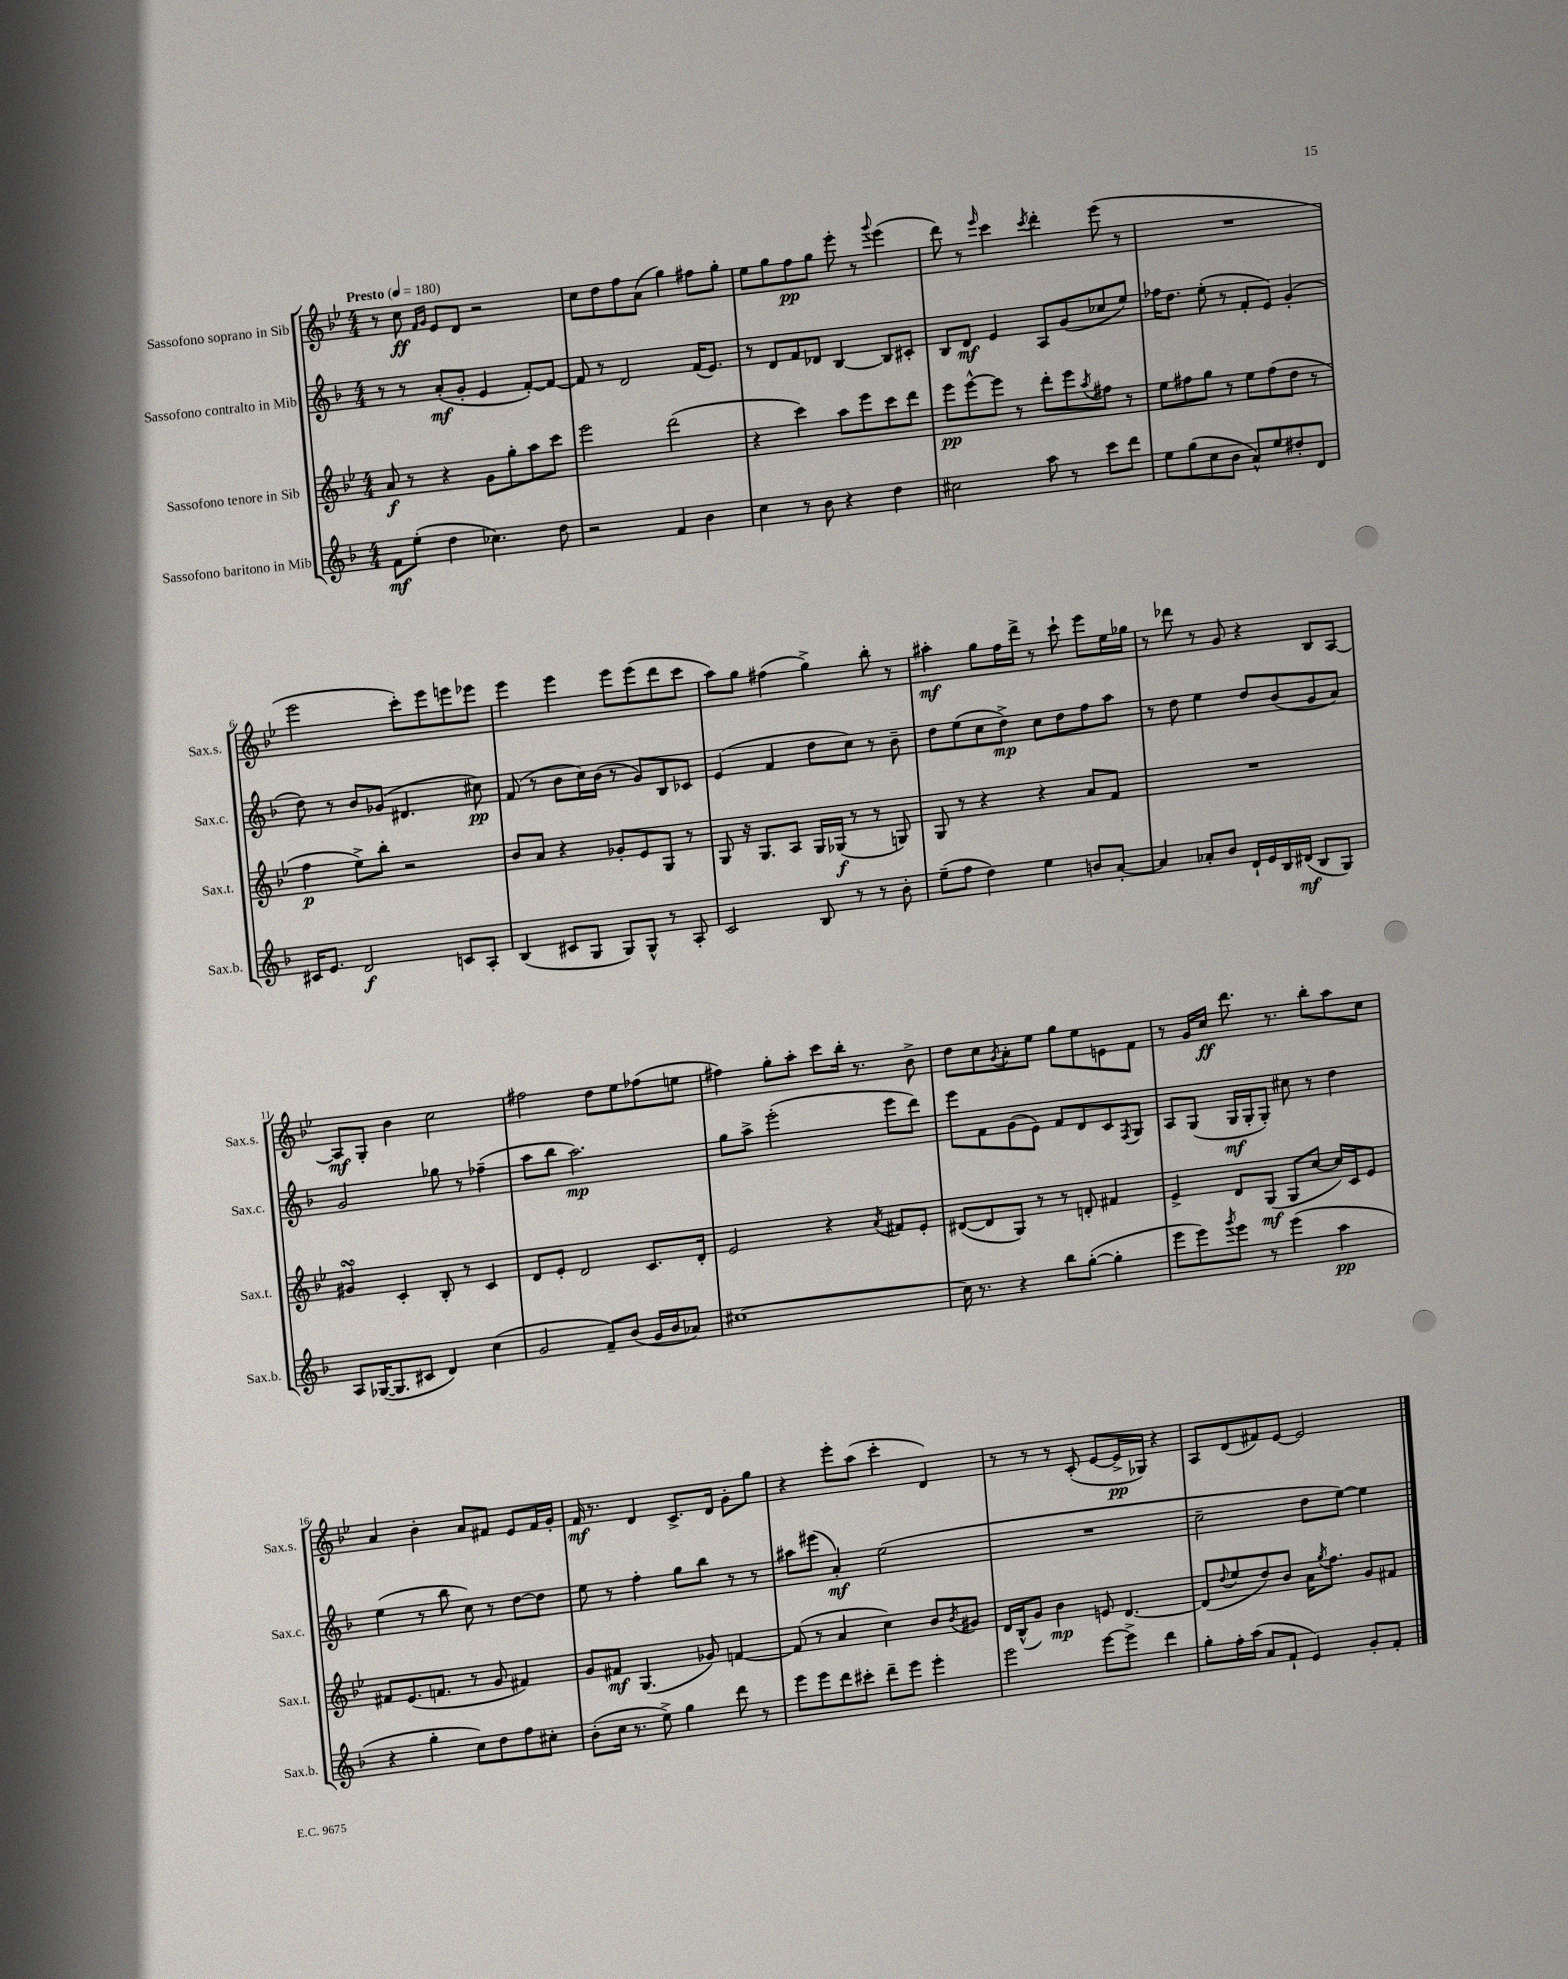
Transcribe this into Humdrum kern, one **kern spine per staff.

**kern	**kern	**kern	**kern
*staff4	*staff3	*staff2	*staff1
*clefG2	*clefG2	*clefG2	*clefG2
*k[b-]	*k[b-e-]	*k[b-]	*k[b-e-]
*M4/4	*M4/4	*M4/4	*M4/4
*MM180	*MM180	*MM180	*MM180
8f	8a	8r	8r
(8ee'	8r	8r	8cc
.	.	.	16qqf
.	.	.	16qqg
4dd	4r	(8a'	8e-
.	.	8g'	8d
4.cc-)	8g	4e	2r
.	8gg'	.	.
.	8aa	[8f')	.
8dd	8ccc	8f_	.
=	=	=	=
2r	2eee-	8f]	8cc
.	.	8r	8dd
.	.	2d	8ff
.	.	.	(8a
4f	(2ddd	.	4gg)
4b-	.	(16f	8ff#
.	.	8.e)	.
.	.	.	8gg'
=	=	=	=
4cc	4r	8r	8ee-
.	.	8d	8gg
8r	4ccc)	8f	8ff
8b-	.	8d-	8gg
4r	8aa	[4B-	8eee-'
.	8eee-	.	8r
.	.	.	8qqggg
4dd	8ccc	8B-]	(4eee-
.	8ddd	8c#'	.
=	=	=	=
2cc#	8eee-	8B-	8ddd)
.	[8eee-^^	8d	8r
.	.	.	16qqeee-
.	8eee-]	4e	4ccc
.	8r	.	.
.	.	.	8qccc
8aa	8ddd'	8A	4ddd'
8r	8eee-	(8g	.
.	8qaa	.	.
8ccc	8ff#	8cc-	(8eee-
8ddd	8r	8ee)	8r
=	=	=	=
8ee	8ee-	16ff-	1r
.	.	8.dd	.
(8gg	8ff#	.	.
8cc	8gg	(8ee'	.
8b-	8r	8r	.
8a^^)	8ee-	8f'	.
8ee	(8ff#	8e)	.
8dd#'	8dd	(4g'	.
8d	8r	.	.
=	=	=	=
16c#	4ff	8dd)	2eee-
8.e	.	.	.
.	.	8r	.
2d	8ee-^)	8b-	.
.	8bb-'	(8g-	.
.	2r	4.d#	8ccc')
.	.	.	8eee-
8c	.	.	8eee
8A'	.	8cc#)	8eee-
=	=	=	=
(4B-	8b-	(8f	4eee-
.	8a	8r	.
8c#	4r	8b-	4eee-
8G	.	16cc)	.
.	.	(16b-	.
8G)	8g-'	8r	8eee-
8G^^	8e-	8g)	(8eee-
8r	8G	8B-	8ddd
8A'	8r	8c-	8ccc
=	=	=	=
2c	8G	(4e	8aa)
.	16r	.	8gg
.	8.G	.	.
.	.	4f	(4ff#
.	8A	.	.
8B-	16G	8dd	4gg^)
.	(16G-	.	.
8r	8r	8cc)	.
8r	8r	8r	8bb-'
8b-'	8G)	8b-~	8r
=	=	=	=
(8ee~	8G	8dd	4aa#'
8ff	8r	(8ee	.
4dd)	4r	8cc	8gg
.	.	8dd^)	16ff
.	.	.	16ddd^
4ee	4r	8cc	8r
.	.	8dd	8ccc`
8b	8a	8ff	8eee-
[8a'	8f	8aa	16ee-
.	.	.	16gg-
=	=	=	=
4a]	1r	8r	8r
.	.	8dd	8ddd-
8a-'	.	4ee	8r
8b-	.	.	8g
16d`	.	8dd	4r
16e	.	.	.
16B-	.	(8b-	.
(16d#	.	.	.
8B-	.	8g	8B-
8G)	.	8a)	[8A
=	=	=	=
8A	4g#	2g	8A]
([16G-	.	.	8G'
8.G-]	.	.	.
.	4c'	.	4b-
8c#	.	.	.
4d)	8B-'	8gg-	2cc
.	8r	8r	.
(4cc	4c	(4ff-~	.
=	=	=	=
2g	8d	8aa	2ff#
.	8e-'	8bb-	.
.	2d	2.aa)	.
8f~)	.	.	8dd
(8b-	.	.	8ee-
16g	8.c	.	(8ff-
16b-	.	.	.
8a-)	.	.	8ee
.	16d'	.	.
=	=	=	=
[1cc#	2e-	8gg	4ff#)
.	.	8aa^	.
.	.	(2eee'	8gg'
.	.	.	8aa'
.	4r	.	8ccc
.	.	.	16bb-'
.	.	.	8.r
.	8qa	.	.
.	8f#	8eee	.
.	8e-'	8ddd)	8b-^
=	=	=	=
16cc#]	([8d#	8eee	8dd
8.r	.	.	.
.	8d#]	8f	8cc
.	.	.	8qg
4r	8G)	(8g	8a'
.	8r	8e)	8ee-
8bb-	8r	8f	8gg
([8gg'	8d'	8d	8ee-
4gg']	4f#	8c	8e
.	.	8qF	.
.	.	8G	8f
=	=	=	=
8eee	4e-^	8A	8r
8eee)	.	(8G	16g
.	.	.	16cc
8qggg	.	.	.
8eee	8d	16G	8.ddd
.	.	16G'	.
8r	(8G	8G')	.
.	.	.	8.r
(4eee	8G	8cc#	.
.	[8cc	8r	8bb-'
4aa	16cc])	4dd	8aa
.	16c	.	.
.	8e-	.	8cc
=	=	=	=
4r	8f#	(4ee	4a
.	(8.e-	.	.
4gg'	.	8r	4b-'
.	8.f	.	.
.	.	8bb-	.
8cc)	8r	8cc)	8a
8dd	8g	8r	8f#
8ff	4f#)	[8dd	8e-
8cc#'	.	8dd]	16f#
.	.	.	16g'
=	=	=	=
(8b-'	8g	8ee	16f
.	.	.	8.r
16cc	8f#	8r	.
8.r	.	.	.
.	(4.G	4ff'	4d
8ee^)	.	.	.
4gg	.	8gg	8.c^
.	8g-)	8bb-	.
.	.	.	16d
8ddd	[4f	8r	8g'
8r	.	8r	8gg
=	=	=	=
8eee	(8f]	8aa#	4r
8eee	8r	(8eee#	.
8ddd	4a	4a')	8eee-'
8ccc#'	.	.	(8aa
8ddd~	4cc)	(2ee	4ccc'
8eee	.	.	.
4eee'	8b-	.	4d)
.	8qb-	.	.
.	8g#	.	.
=	=	=	=
2eee	16d	1r	8r
.	(16B-^^	.	.
.	8g)	.	8r
.	4b-	.	8r
.	.	.	(8c'
[8eee	8e	.	[8e-
8eee^]	[4.d	.	16e-^]
.	.	.	16G-)
4ddd	.	.	4r
=	=	=	=
8gg'	(8d]	2cc~	8A
.	8qqdd	.	.
16ff'	8ee-	.	(8d
(16aa	.	.	.
8a	8dd)	.	8f#)
8f`	8b-	.	[8e-
4e)	16a	8dd	2e-]
.	8qgg	.	.
.	8.ff	.	.
.	.	[8ee)	.
8g'	8g	4ee]	.
8f'	8f#	.	.
==	==	==	==
*-	*-	*-	*-
